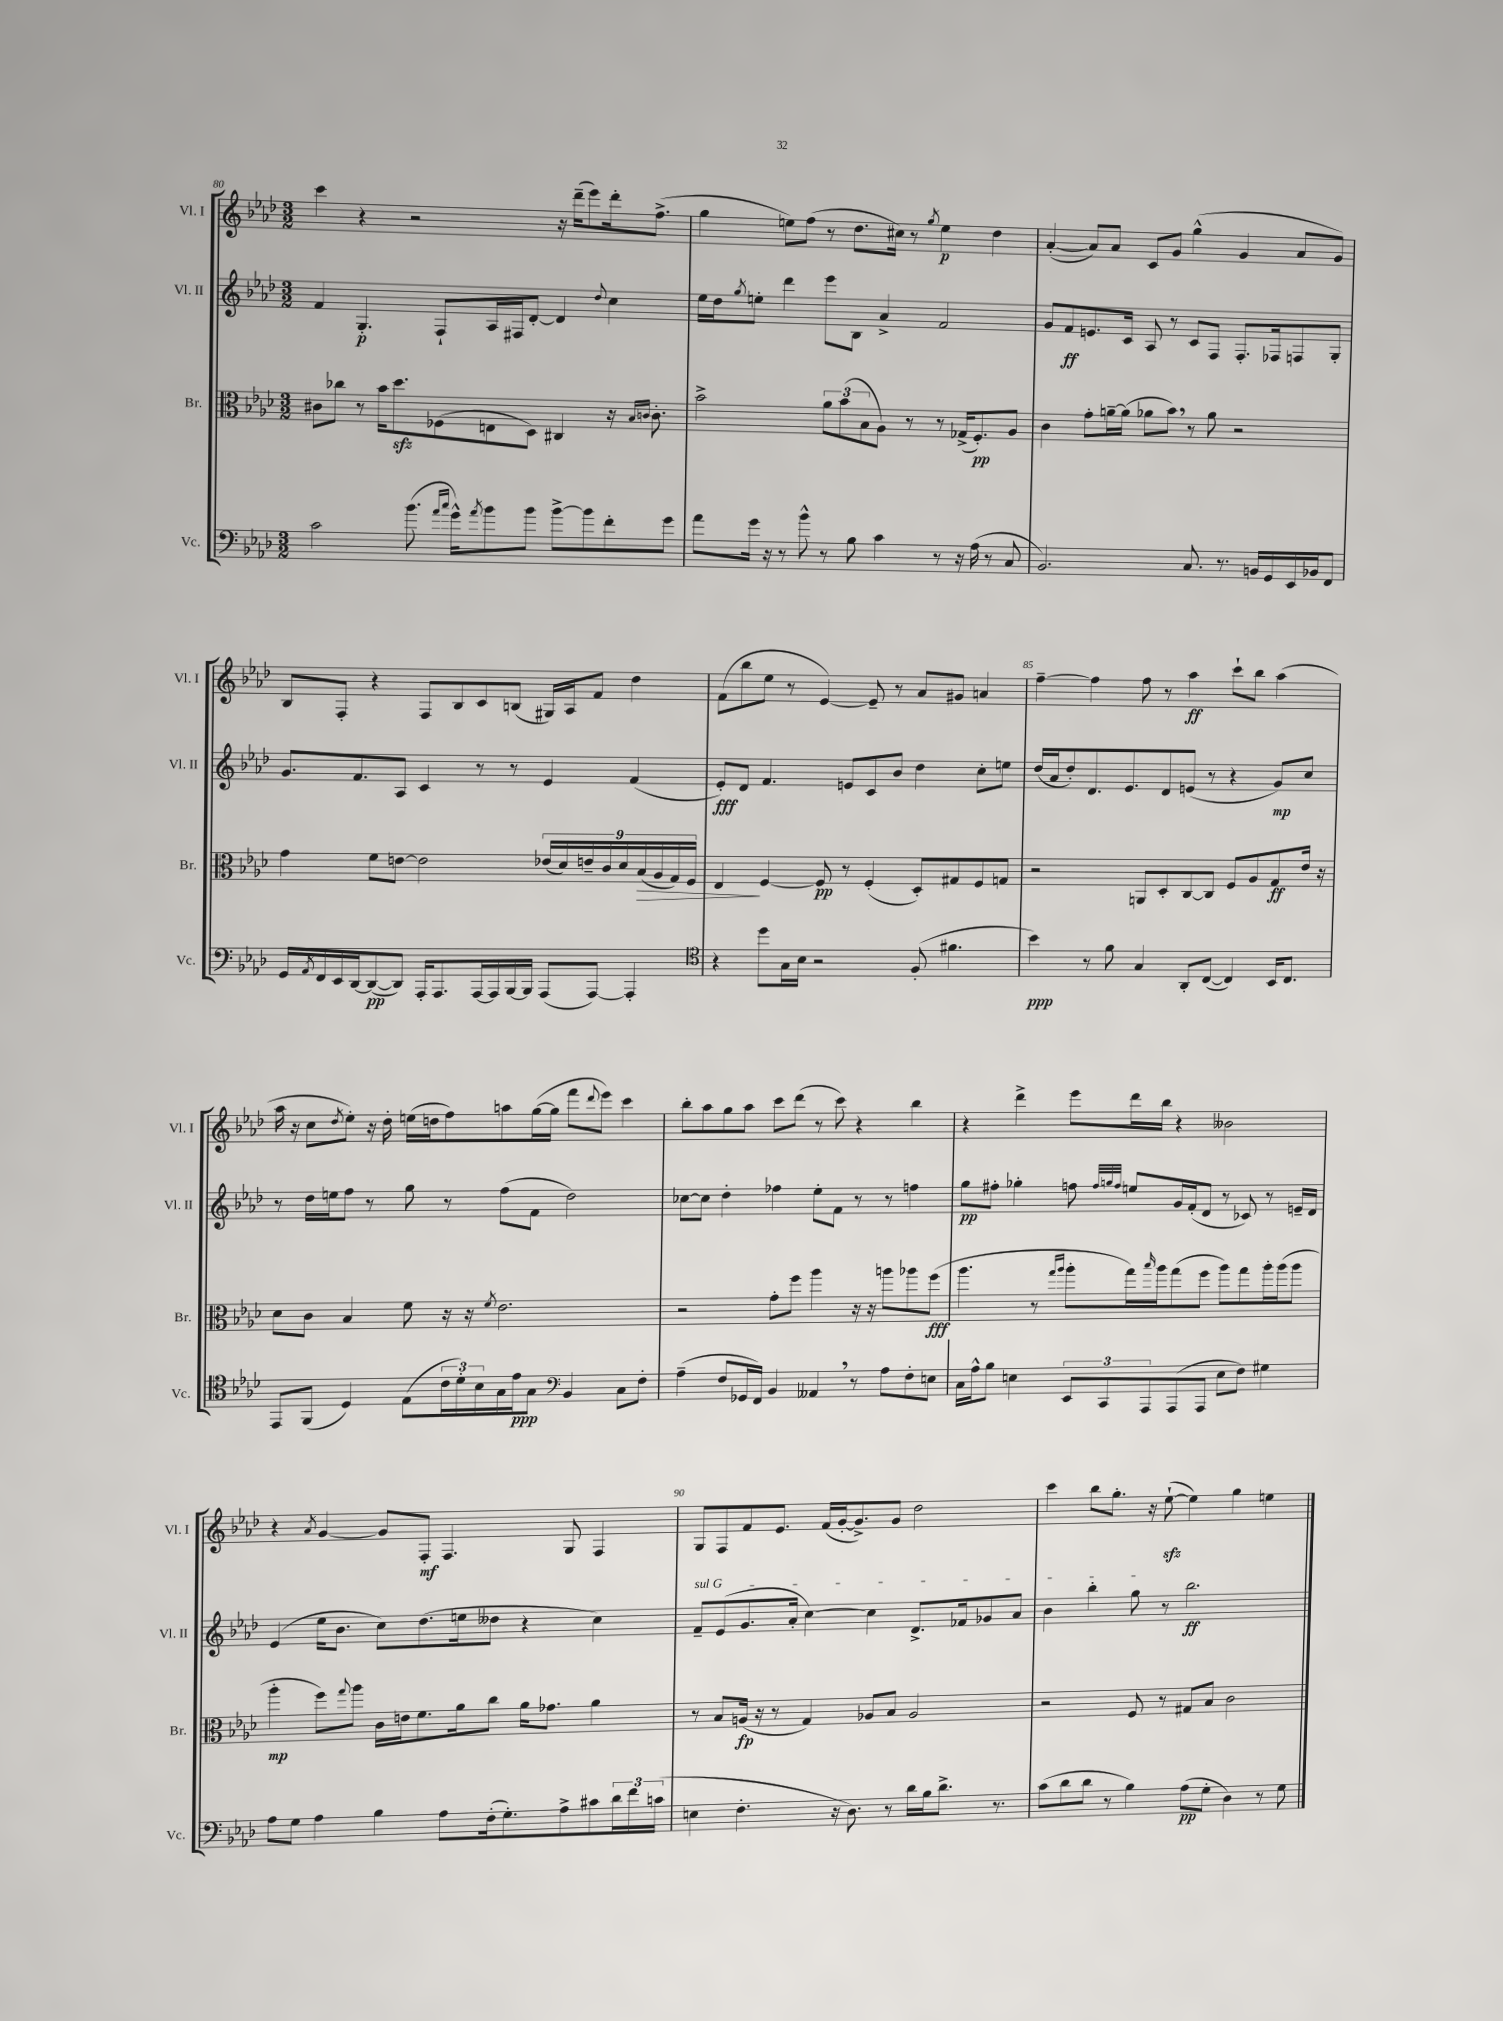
<<
\new StaffGroup <<
\new Staff = "s0" \with { instrumentName = "Vl. I" shortInstrumentName = "Vl. I" } {
    \clef treble \key aes \major \numericTimeSignature \time 3/2
    c'''4 r4 r2 r16 des'''16--( ees'''8) des'''16-. f''8.->( |
    g''4 e''8) f''8( r8 des''8. cis''16) r8 \acciaccatura { g''8 } e''4\p des''4 |
    aes'4~-.( aes'8) aes'8 c'8 g'8 g''4-^( g'4 aes'8 g'8) |
    bes8 f8-. r4 f8 bes8 c'8 b8( gis16) aes16 f'8 des''4 |
    f'8( bes''8 ees''8 r8 ees'4~) ees'8-- r8 aes'8 gis'8 a'4 |
    f''4~-- f''4 f''8 r8 aes''4\ff c'''8-! bes''8 aes''4( |
    aes''16 r16 c''8 \acciaccatura { des''8 } ees''8-.) r16 des''16-. e''16( d''16 f''8) a''8 g''16~( g''16 f'''8 \appoggiatura { des'''8 } ees'''8) c'''4 |
    bes''8-. aes''8 g''8 aes''8 c'''8 des'''8( r8 c'''8) r4 bes''4 |
    r4 des'''4-> ees'''8 des'''16 bes''16 r4 beses'2 |
    r4 \acciaccatura { aes'8 } g'4~ g'8 f8-.\mf f4. g8 f4 |
    g8 f8 f'8 ees'8. f'16( g'16~-. g'8.->) g'8 des''2 |
    c'''4 bes''8 g''8.-. r16 ees''8~-!\sfz( ees''4) g''4 e''4 \bar "|." |
}
\new Staff = "s1" \with { instrumentName = "Vl. II" shortInstrumentName = "Vl. II" } {
    \clef treble \key aes \major \numericTimeSignature \time 3/2
    f'4 g4.-.\p f8-! aes16 fis16 des'8~-. des'4 \appoggiatura { des''8 } c''4 |
    ees''16 des''16 \acciaccatura { g''8 } e''8-. des'''4 ees'''8 bes8 aes'4-> f'2 |
    g'8 f'8\ff e'8. c'16 aes8 r8 c'8 f8 f8.-. fes16 f8 g8-. |
    g'8. f'8. aes8 c'4 r8 r8 ees'4 f'4( |
    ees'8-.\fff) des'8 f'4. e'8 c'8 bes'8 des''4 c''8-. e''8 |
    des''16( aes'16 des''8-.) des'8. ees'8. des'8 e'8( r8 r4 g'8\mp) c''8 |
    r8 des''16 e''16 f''8 r8 g''8 r8 f''8( f'8 des''2) |
    ces''8~ ces''8 des''4-. fes''4 ees''8-. f'8 r8 r8 f''4 |
    g''8\pp fis''8-. ges''4-. f''8 \grace { f''32 g''32 f''32 } e''8 g'16 f'16-.( des'8 r8 ces'8) r8 e'16-- des'16 |
    ees'4( ees''16 bes'8. c''8) des''8.( e''16 deses''8 r4 c''4) |
    \once \override TextSpanner.bound-details.left.text = \markup { \italic "sul G" } f'8--\startTextSpan ees'8( g'8. aes'16-. c''4~) c''4 des'8.-> fes'16 ges'8 aes'8 |
    bes'4 bes''4-. g''8\stopTextSpan r8 bes''2.\ff \bar "|." |
}
\new Staff = "s2" \with { instrumentName = "Br." shortInstrumentName = "Br." } {
    \clef alto \key aes \major \numericTimeSignature \time 3/2
    cis'8 ces''8 r8 bes'16 des''8.\sfz fes8( e8 des8) cis4 r16 \grace { bes16 c'16 } c'8.-. |
    bes'2-> \tuplet 3/2 { aes'8 bes'8( bes8 } aes8) r8 r8 ges16->( f8.-.\pp) aes8 |
    c'4 g'8-. a'16~-- a'16( aes'8 bes'8) \breathe r8 aes'8 r2 |
    g'4 f'8 e'8~ e'2 \tuplet 9/8 { ees'16( des'16) e'16-- c'16 des'16 bes16\>( aes16 g16) f16 } |
    ees4\! f4~ f8\pp r8 f4-.( des8-.) gis8 f8 g8 |
    r2 a,8 des8-. c8~ c8 f8 aes8 g8\ff ees'16 r16 |
    des'8 c'8 bes4 f'8 r16 r16 \acciaccatura { f'8 } ees'2. |
    r2 g'8-. f''8 aes''4 r16 r16 a''8 aes''8 f''8\fff( |
    aes''4. r8 \grace { g''16 aes''16 } aes''8-. g''16) \grace { bes''16 } aes''16 g''8( f''8 aes''8) g''8 aes''16-. aes''16( aes''8 |
    aes''4-.\mp f''8) \appoggiatura { g''8 } aes''8 c'16 e'16 f'8. aes'16 c''8 aes'16 ges'8. aes'4 |
    r8 bes8 a16\fp( r16 r8 g4) aes8 bes8 aes2 |
    r2 f8 r8 gis8 bes8 c'2 \bar "|." |
}
\new Staff = "s3" \with { instrumentName = "Vc." shortInstrumentName = "Vc." } {
    \clef bass \key aes \major \numericTimeSignature \time 3/2
    c'2 bes'8.( \grace { aes'16 c''16 } g'16-^) \acciaccatura { aes'8 } bes'8 bes'8 bes'8~-> bes'8 f'8-. g'8 |
    aes'8 g'16 r16 r8 bes'8-^ r8 bes8 c'4 r8 r16 aes16( r8 c8 |
    bes,2.) c8. r8. b,16 g,16 ees,16 bes,16 f,8 |
    g,16 \acciaccatura { aes,8 } f,16 ees,16 des,16~ des,8~\pp( des,8) aes,,16-. aes,,8. aes,,16~ aes,,16 bes,,16~ bes,,16 aes,,8( aes,,8~) aes,,4-. |
    \clef tenor r4 des''8 g16 bes16 r2 f8-.( fis'4. |
    bes'4\ppp) r8 f'8 g4 aes,8-. c8~( c4) bes,16 c8. |
    ees,8 f,8( des4) ees8( \tuplet 3/2 { c'16 des'16-.) bes16 } g16 ees'16\ppp g8 \clef bass bes,4 c8 f8-. |
    aes4--( f8 ges,16 f,16) bes,4 aeses,4 \breathe r8 aes8 f8-. e8 |
    c16 aes16-^ bes8 e4 \tuplet 3/2 { ees,8 c,8 aes,,8 } aes,,8( aes,,8 e8 f8) gis4 |
    aes8 g8 aes4 bes4 aes8 f16-.( g8.-.) aes8-> cis'8 \tuplet 3/2 { des'16 f'16 c'16( } |
    e4 f4.-. r16 des8.) r8 des'16 bes16 des'8.-> r8. |
    c'8( des'8 des'8 r8 bes4) aes8\pp( g8-. des4) r8 g8 \bar "|." |
}
>>
>>
\layout { \context { \Score currentBarNumber = #80 \override BarNumber.break-visibility = ##(#f #t #t) barNumberVisibility = #(every-nth-bar-number-visible 5) } }
